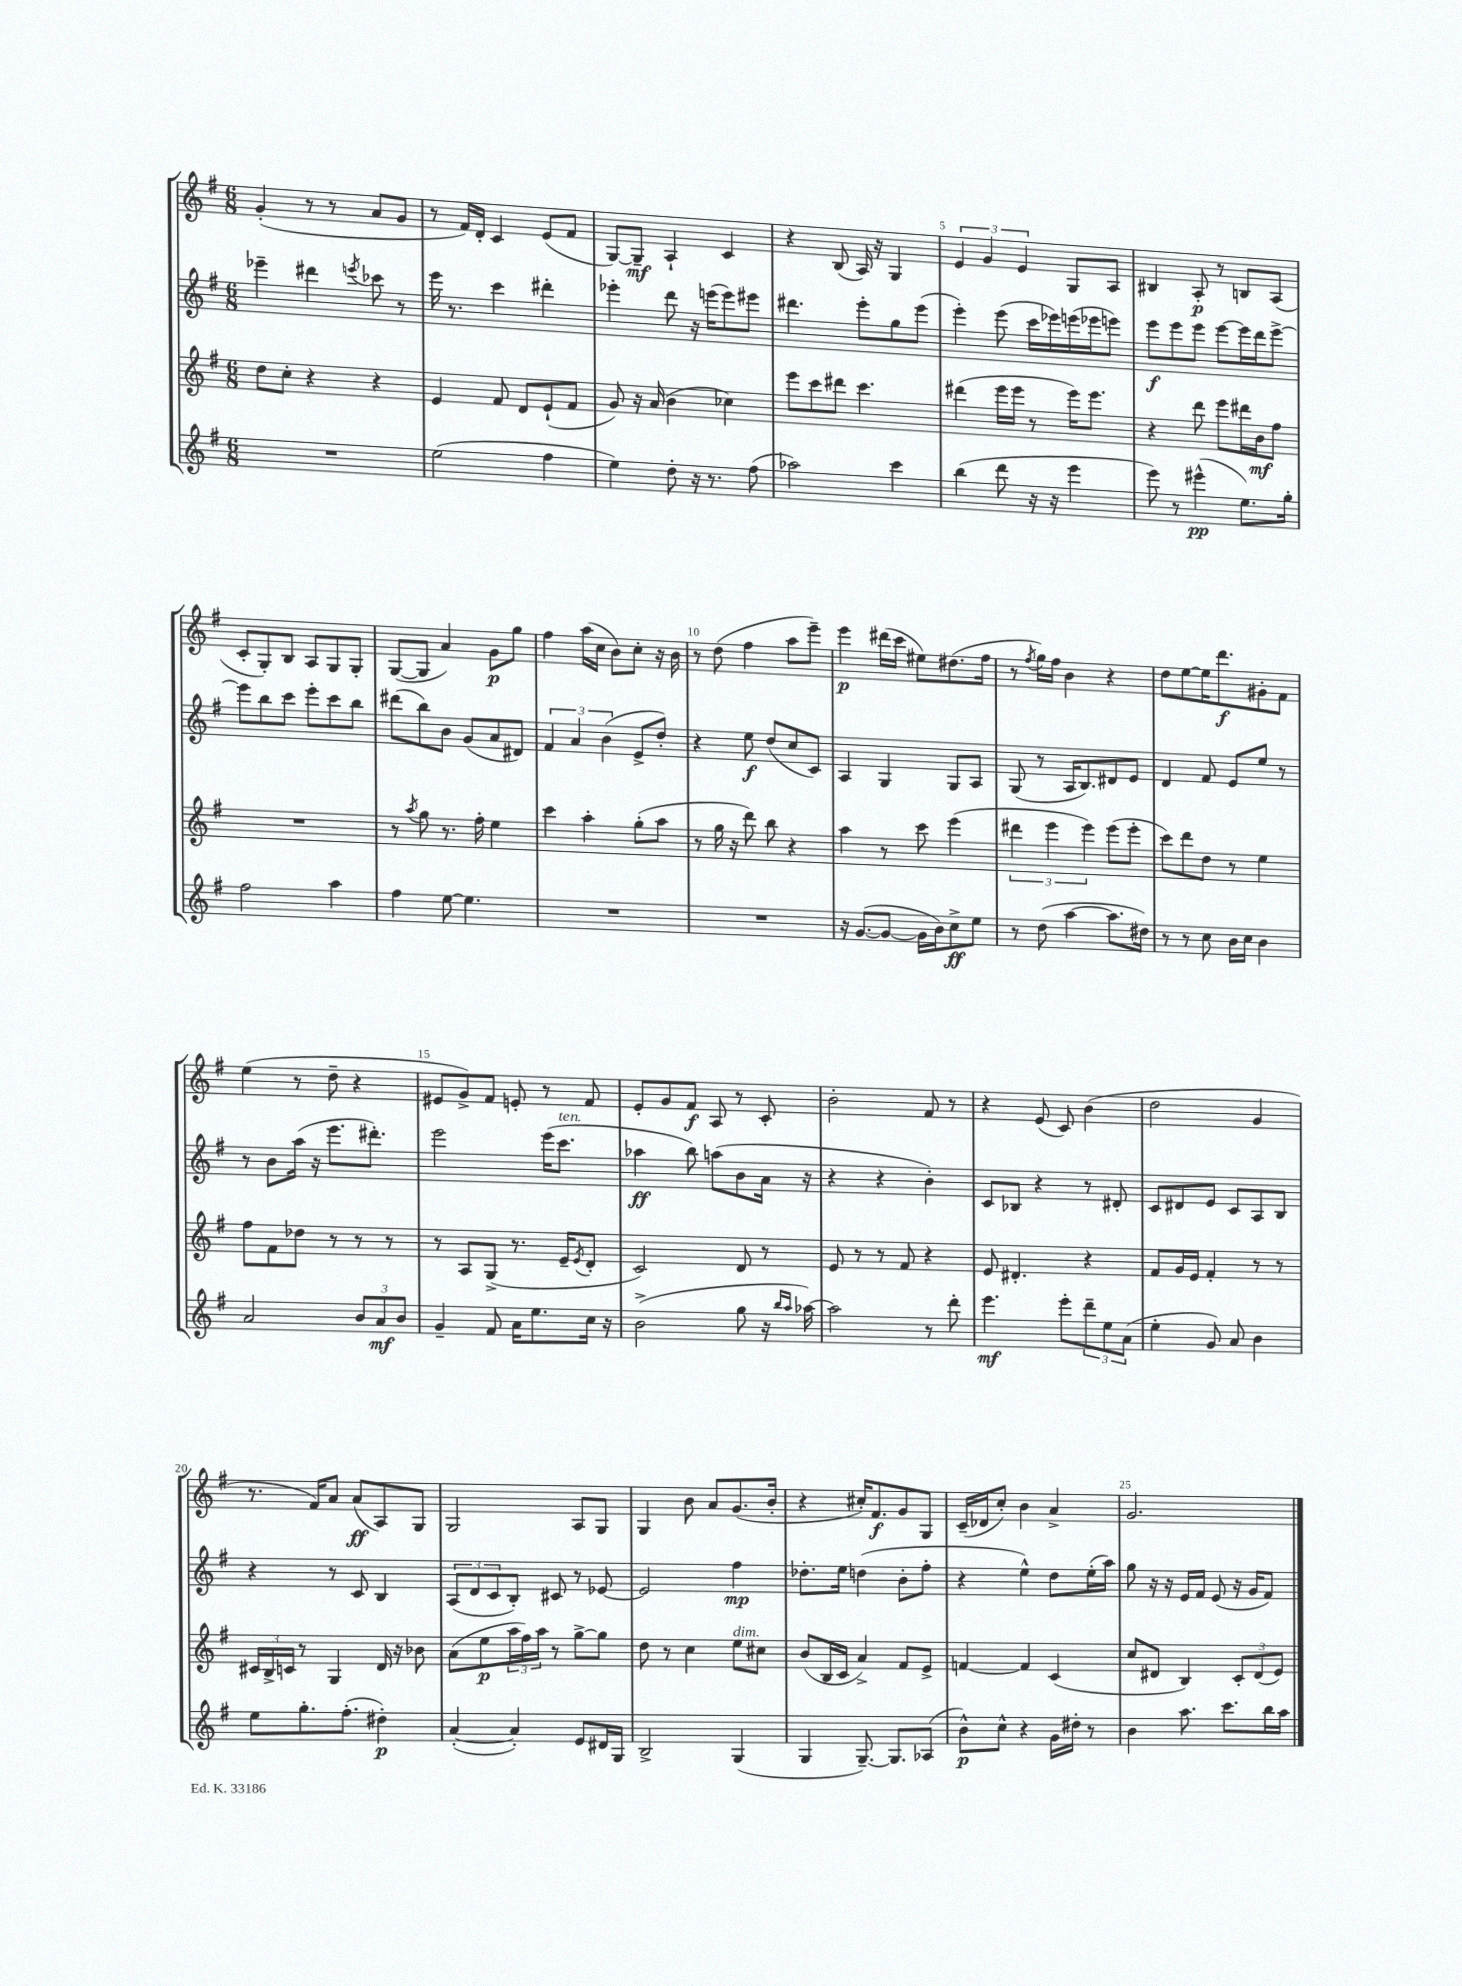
<<
\new StaffGroup <<
\new Staff = "s0" {
    \clef treble \key g \major \numericTimeSignature \time 6/8
    g'4-.( r8 r8 a'8 g'8 |
    r8 fis'16) d'16-. c'4 e'8( fis'8 |
    g8~) g8--\mf a4-! c'4 |
    r4 b8( a16) r16 g4 |
    \tuplet 3/2 { e'4 g'4 e'4 } g8 a8 |
    bis4 a8-.\p r8 b8 a8( |
    c'8-. g8-.) b8 a8 g8 g8-. |
    g8~( g8 a'4) g'8\p g''8 |
    fis''4 a''16( c''16 b'8) c''8-. r16 b'16 |
    r8 d''8( fis''4 a''8 e'''8--) |
    e'''4\p dis'''16( c'''16 eis''8) dis''8.( fis''16 |
    r8 \acciaccatura { fis''8 } g''16) fis''16 b'4 r4 |
    d''8 e''8~ e''16 d'''8.\f gis'8-. fis'8 |
    e''4( r8 d''8-- r4 |
    eis'8 g'8->) fis'8 e'8-. r8 fis'8 |
    e'8-. g'8 fis'8\f a8 r8 c'8-. |
    b'2-. fis'8 r8 |
    r4 e'8( c'8) b'4( |
    d''2 g'4 |
    r8. fis'16) a'8 a'8\ff( a8) g8 |
    g2 a8 g8 |
    g4 b'8 a'8 g'8.( b'16-. |
    r4 cis''16-.) fis'8.\f g'8 g8 |
    c'16--( des'16 c''8-.) b'4 a'4-> |
    g'2. \bar "|." |
}
\new Staff = "s1" {
    \clef treble \key g \major \numericTimeSignature \time 6/8
    ees'''4-- dis'''4 \acciaccatura { e'''8 } ces'''8 r8 |
    e'''16 r8. c'''4 dis'''4-. |
    ees'''4-. d'''8 r16 e'''16( e'''8) eis'''8 |
    dis'''4. e'''8-. g''8 e'''8( |
    e'''4-.) e'''8( c'''16 ees'''16) e'''16( ees'''16 e'''8) |
    e'''8\f e'''8 e'''8 e'''8~ e'''16 d'''16 e'''8~-> |
    e'''8 b''8 c'''8 e'''8-. c'''8 b''8 |
    dis'''8( b''8) b'8 g'8( a'8 dis'8) |
    \tuplet 3/2 { fis'4 a'4 b'4( } e'8-> d''8-.) |
    r4 e''8\f d''8( c''8 c'8) |
    a4 g4 g8 a8 |
    g8( r8 a16 b8.) dis'8 e'8 |
    d'4 fis'8 e'8 e''8 r8 |
    r8 b'8 a''16( r16 e'''8. dis'''8.-.) |
    e'''2 e'''16( c'''8.^\markup { \italic "ten." } |
    aes''4\ff b''8) a''8( b'8 a'16 r16 |
    r4 r4 b'4-.) |
    c'8 bes8 r4 r8 dis'8-. |
    c'8 dis'8 e'8 c'8 a8 b8 |
    r4 r8 c'8 b4 |
    \tuplet 3/2 { a8( d'8 c'8 } b8-.) cis'8 r8 ees'8~ |
    ees'2 fis''4\mp |
    des''8.-. e''16 d''4( b'8-. fis''8-. |
    r4 e''4-^) d''8 e''16-.( a''16) |
    g''8 r16 r16 e'16 fis'16 e'8( r16 g'16 fis'8) \bar "|." |
}
\new Staff = "s2" {
    \clef treble \key g \major \numericTimeSignature \time 6/8
    d''8 c''8-. r4 r4 |
    e'4 fis'8 d'8 e'8-!( fis'8 |
    g'8) r16 a'16( b'4 ces''4) |
    e'''8 c'''8 dis'''8 c'''4. |
    dis'''4( e'''16 e'''16 r8 e'''16) e'''8. |
    r4 d'''8 e'''8 dis'''16 b'16\mf fis''8 |
    R2. |
    r8 \acciaccatura { a''8 } g''8 r8. fis''16-. e''4 |
    c'''4 a''4-. g''8-.( a''8 |
    r8 g''16 r16 d'''8) b''8 r4 |
    a''4 r8 c'''8 e'''4( |
    \tuplet 3/2 { dis'''4 e'''4 e'''4) } e'''8( e'''8-. |
    c'''8) d'''8 d''8 r8 e''4 |
    fis''8 fis'8 des''8 r8 r8 r8 |
    r8 a8 g8->( r8. e'16-- \acciaccatura { e'8 } d'8-. |
    c'2) d'8 r8 |
    e'8 r8 r8 fis'8 r4 |
    e'8 dis'4.-. r4 |
    fis'8 g'16 e'16 fis'4-. r8 r8 |
    \tuplet 3/2 { cis'16 b16-> c'16 } r8 g4 d'16 r16 bes'8 |
    a'8( e''8\p \tuplet 3/2 { a''16 fis''16) a''16 } r8 g''8~-> g''8 |
    d''8 r8 c''4 e''8^\markup { \italic "dim." } cis''8 |
    b'8( b16 c'16 a'4->) fis'8 e'8-> |
    f'4~ f'4 c'4( |
    c''8 dis'8 b4) \tuplet 3/2 { c'8-. dis'8( e'8) } \bar "|." |
}
\new Staff = "s3" {
    \clef treble \key g \major \numericTimeSignature \time 6/8
    R2. |
    e''2( fis''4 |
    e''4) d''8-. r16 r8. fis''8( |
    aes''2) c'''4 |
    b''4( d'''8 r16 r16 e'''4 |
    e'''8) r8 eis'''4-^\pp( e''8.) g''16-. |
    fis''2 a''4 |
    fis''4 e''8~ e''4. |
    R2. |
    R2. |
    r16 g'8.~( g'8~ g'16 b'16) c''8->\ff e''8 |
    r8 d''8( a''4~ a''8. dis''16) |
    r8 r8 c''8 b'16 c''16 b'4 |
    a'2 \tuplet 3/2 { b'8 a'8\mf b'8 } |
    g'4-- fis'8 a'16 e''8. c''16 r16 |
    b'2->( g''8 r16 \grace { b''16 a''16 } aes''16~) |
    aes''2 r8 d'''8-. |
    e'''4.\mf e'''8-. \tuplet 3/2 { d'''8-- e''8 a'8( } |
    e''4-. g'8) a'8 b'4 |
    e''8 g''8.-. fis''8.-.( dis''4-.\p) |
    a'4~-.( a'4-.) e'8 dis'16 g16 |
    b2-> g4( |
    g4 g8.~--) g8. aes8( |
    b'8-^\p) c''8-^ r4 g'16 dis''16-. r8 |
    b'4 a''8. c'''8. b''16 a''16 \bar "|." |
}
>>
>>
\layout { \context { \Score \override BarNumber.break-visibility = ##(#f #t #t) barNumberVisibility = #(every-nth-bar-number-visible 5) } }
